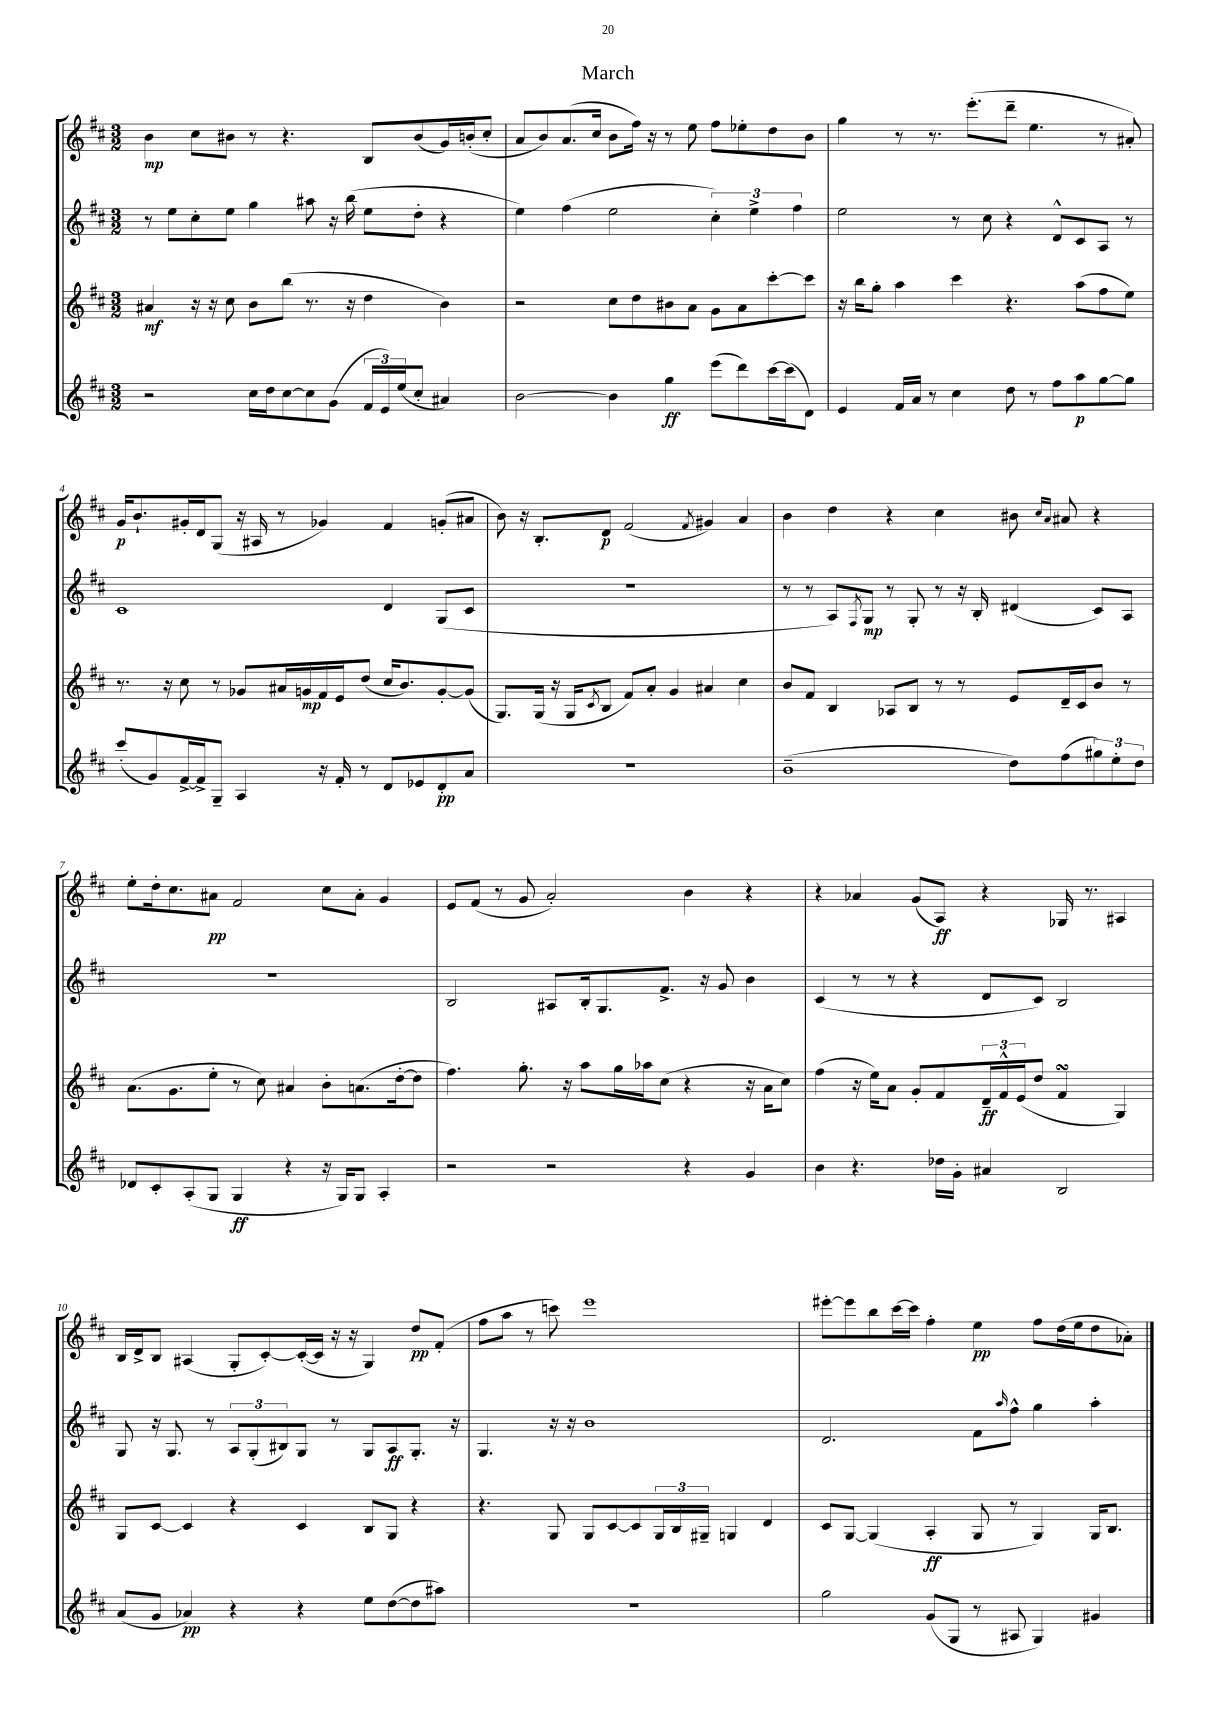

**kern	**kern	**kern	**kern
*staff4	*staff3	*staff2	*staff1
*clefG2	*clefG2	*clefG2	*clefG2
*k[f#c#]	*k[f#c#]	*k[f#c#]	*k[f#c#]
*M3/2	*M3/2	*M3/2	*M3/2
2r	4a#	8r	4b
.	.	8ee	.
.	16r	8cc#'	8cc#
.	16r	.	.
.	8cc#	8ee	8b#
16cc#	8b	4gg	8r
16dd	.	.	.
[8cc#	(8bb	.	4.r
8cc#]	8.r	8aa#	.
(8g	.	16r	.
.	16r	(16bb	.
24f#	4dd	8ee	8B
24e)	.	.	.
(24ee	.	.	.
8cc#'	.	8dd'	(8b#
4a#)	4b)	4r	16g)
.	.	.	(16b'
.	.	.	8cc#'
=	=	=	=
[2b	2r	4ee)	8a
.	.	.	8b)
.	.	(4ff#	(8.a
.	.	.	16cc#
4b]	8cc#	2ee	8b
.	8dd	.	16ff#)
.	.	.	16r
4gg	8b#	.	8r
.	8a	.	8ee
(8eee	8g	6cc#')	8ff#
8ddd)	8a	.	8ee-'
.	.	6ee^	.
[16ccc#	[8ccc#'	.	8dd
(16ccc#]	.	.	.
.	.	6ff#	.
8d)	8ccc#]	.	8b
=	=	=	=
4e	16r	2ee	4gg
.	16bb	.	.
.	8gg'	.	.
16f#	4aa	.	8r
16a	.	.	.
8r	.	.	8.r
4cc#	4ccc#	8r	.
.	.	.	(8.eee'
.	.	8cc#	.
8dd	4.r	4r	8ddd~
8r	.	.	4.ee
8ff#	.	8d^^	.
8aa	(8aa	8c#	.
[8gg	8ff#	8A	8r
8gg]	8ee)	8r	8a#')
=	=	=	=
(8ccc#'	8.r	1c#	16g
.	.	.	8.b`
8g)	.	.	.
.	16r	.	.
[16f#^	8cc#	.	16g#'
16f#^]	.	.	16d
8G~	8r	.	(8G
4A	8g-	.	16r
.	.	.	16A#
.	16a#	.	8r
.	16g	.	.
16r	16f#	.	4g-)
16f#'	16e	.	.
8r	(8dd	.	.
8d	16cc#	4d	4f#
.	8.b)	.	.
8e-	.	.	.
8d'	[8g'	(8G	(8g'
8a	(8g]	8c#	8a#
=	=	=	=
1.r	8.G)	1.r	8b)
.	.	.	16r
.	(16G	.	8.B'
.	16r	.	.
.	16G	.	.
.	8qc#	.	.
.	8B	.	8d
.	8f#)	.	(2f#
.	8a'	.	.
.	4g	.	.
.	.	.	8qf#
.	4a#	.	4g#)
.	4cc#	.	4a
=	=	=	=
(1b~	8b	8r	4b
.	8f#	8r	.
.	4B	8A)	4dd
.	.	8qF#	.
.	.	8G	.
.	8A-	8r	4r
.	8B	8G'	.
.	8r	8r	4cc#
.	8r	16r	.
.	.	16B'	.
8dd)	8e	(4d#	8b#
.	.	.	16qqcc#
.	.	.	16qqa
(8ff#	16d~	.	8a#
.	16c#	.	.
12gg#)	8b	8c#)	4r
12ee'	.	.	.
.	8r	8A	.
12dd	.	.	.
=	=	=	=
8d-	(8.a	1.r	8ee'
8c#'	.	.	16dd'
.	8.g	.	8.cc#
(8A'	.	.	.
8G	8ee'	.	8a#
4G	8r	.	2f#
.	8cc#)	.	.
4r	4a#	.	.
16r	8b'	.	8cc#
16G)	.	.	.
8G	(8.a	.	8a#'
4A'	.	.	4g
.	[16dd'	.	.
.	8dd]	.	.
=	=	=	=
2r	4.ff#)	2B	8e
.	.	.	(8f#
.	.	.	8r
.	8.gg'	.	8g
2r	.	8A#	2a')
.	16r	.	.
.	8aa	16B'	.
.	.	8.G	.
.	16gg	.	.
.	16aa-	.	.
.	(8cc#	8.f#^	.
4r	4r	.	4b
.	.	16r	.
.	.	8g	.
4g	16r	4b	4r
.	16a	.	.
.	8cc#)	.	.
=	=	=	=
4b	(4ff#	(4c#	4r
4.r	16r	8r	4a-
.	16ee)	.	.
.	8a	8r	.
.	8g'	4r	(8g
16dd-	8f#	.	8A)
16g'	.	.	.
4a#	24d~	8d	4r
.	24f#^^	.	.
.	(24e	.	.
.	8dd	8c#)	.
2B	4f#	2B	16G-
.	.	.	8.r
.	4G)	.	4A#
=	=	=	=
(8a	8G	8G	16B
.	.	.	16d^
8g	[8c#	16r	8B
.	.	8.G	.
4a-)	4c#]	.	(4A#
.	.	8r	.
4r	4r	12A	8G'
.	.	(12G'	.
.	.	.	[8c#')
.	.	12B#)	.
4r	4c#	8G	(16c#'_
.	.	.	16c#]
.	.	8r	16r
.	.	.	16r
8ee	8B	8G	4G)
([8dd	8G	8A	.
8dd]	4r	8.G'	8dd
8aa#)	.	.	(8f#'
.	.	16r	.
=	=	=	=
1.r	4.r	4.G	8ff#
.	.	.	8aa
.	.	.	8r
.	8G	16r	8ccc)
.	.	16r	.
.	8G	1b	1eee
.	[8c#	.	.
.	8c#]	.	.
.	24G	.	.
.	24B	.	.
.	24G#~	.	.
.	4G	.	.
.	4d	.	.
=	=	=	=
2gg	8c#	2.d	[8eee#'
.	[8G	.	8eee#]
.	(4G]	.	8bb
.	.	.	[16ccc#
.	.	.	16ccc#]
(8g	4A'	.	4ff#'
8G	.	.	.
8r	8G	8f#	4ee
.	.	16qqaa	.
8A#	8r	8ff#^^	.
4G)	4G)	4gg	8ff#
.	.	.	(16dd
.	.	.	16ee
4g#	16G	4aa'	8dd
.	8.B	.	.
.	.	.	8a-')
==	==	==	==
*-	*-	*-	*-
